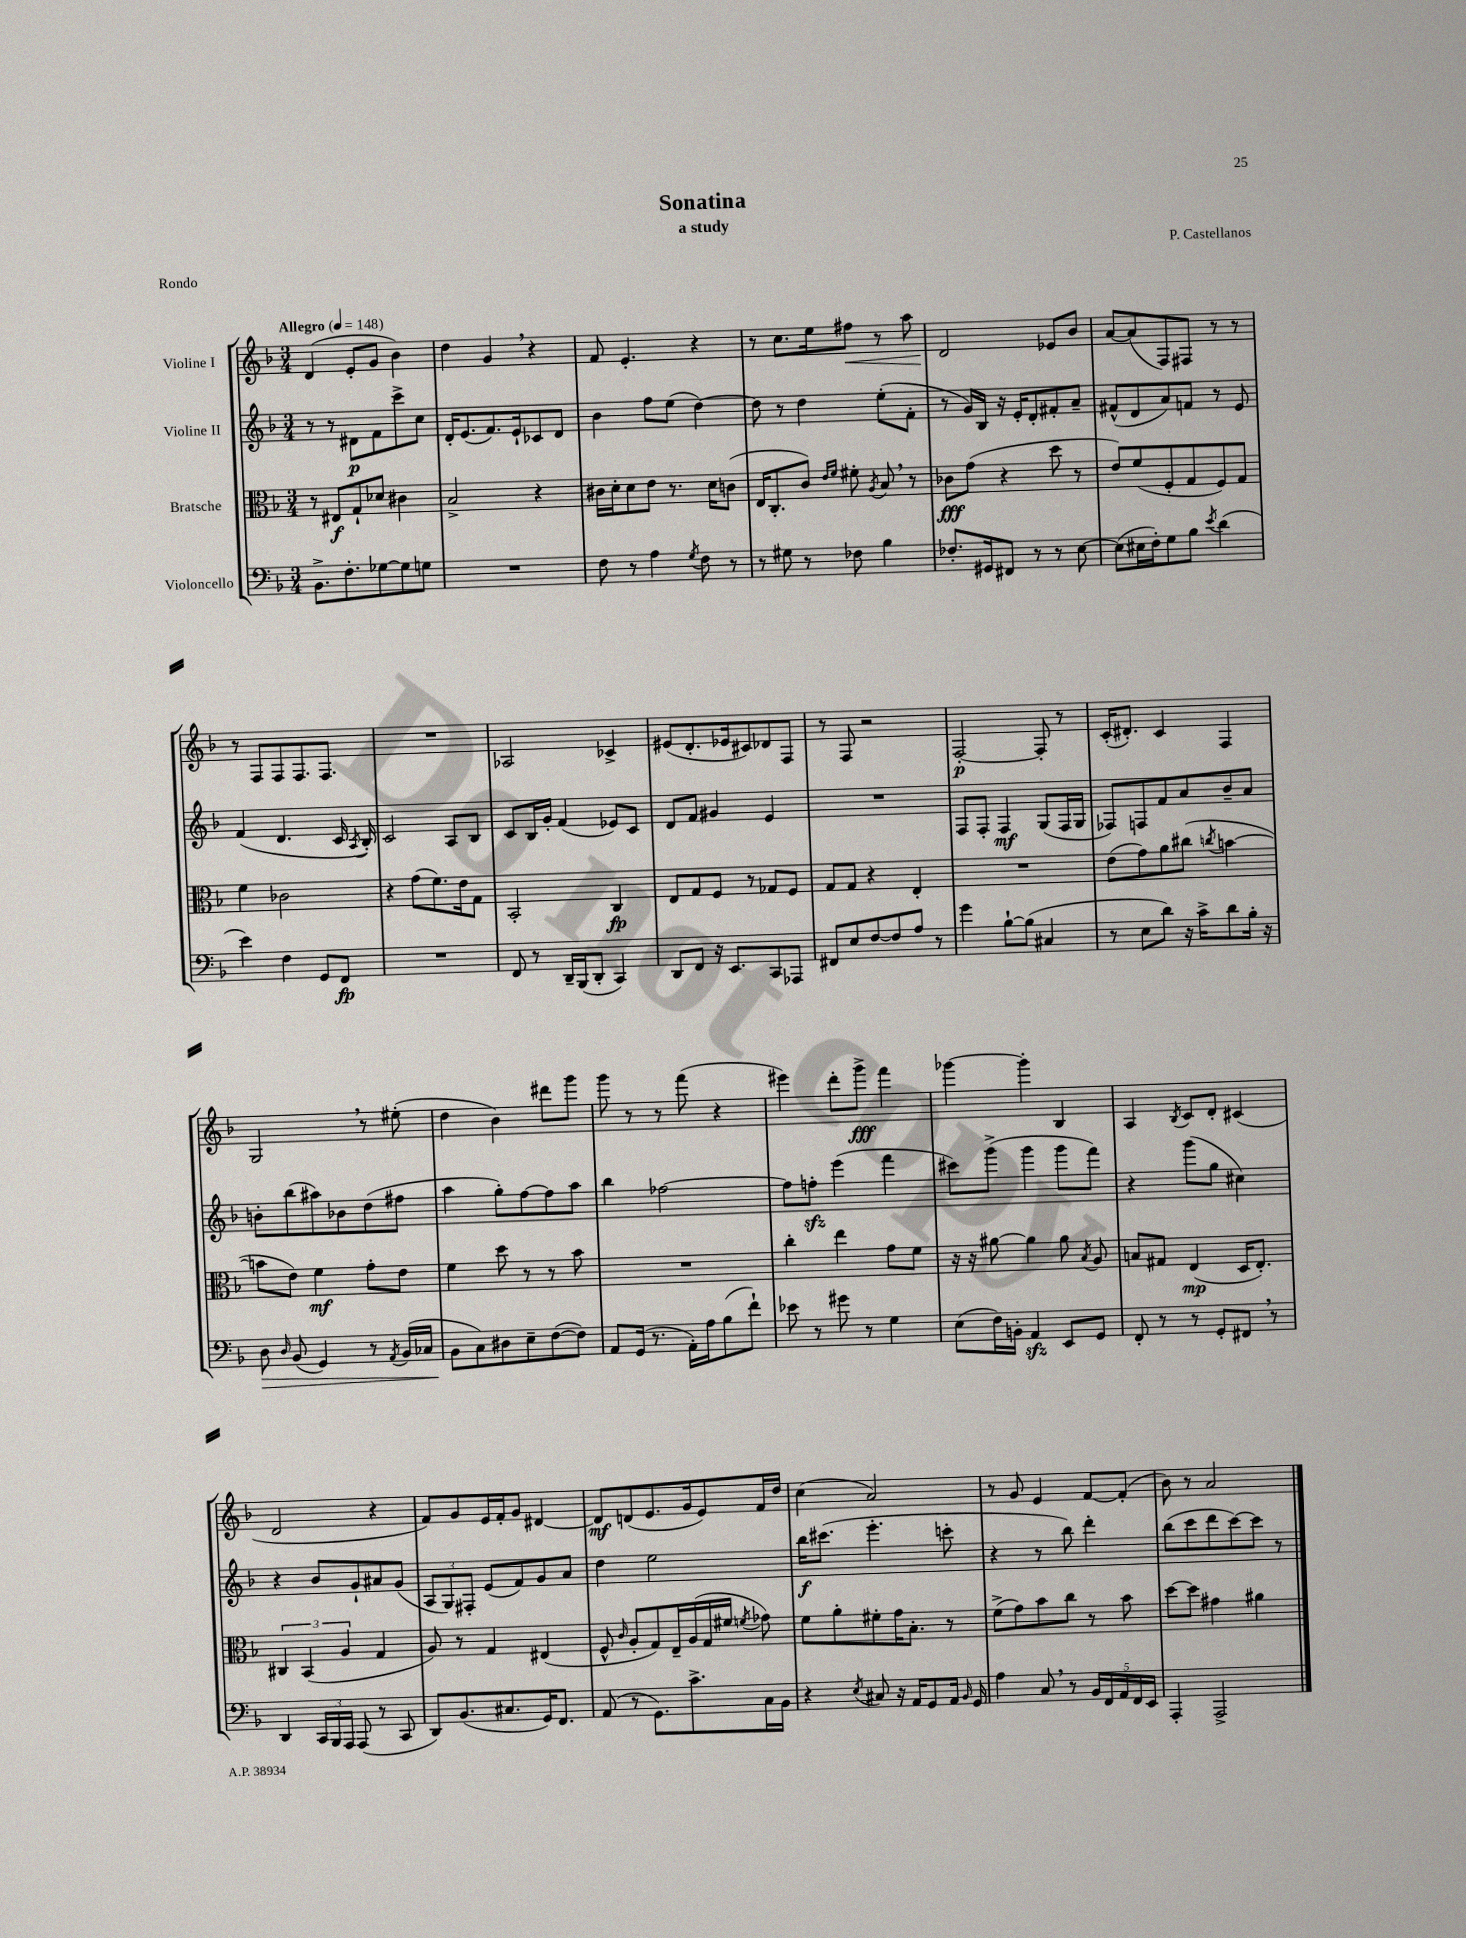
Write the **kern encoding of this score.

**kern	**dynam	**kern	**dynam	**kern	**dynam	**kern	**dynam
*part4	*part4	*part3	*part3	*part2	*part2	*part1	*part1
*staff4	*staff4	*staff3	*staff3	*staff2	*staff2	*staff1	*staff1
*I"Violoncello	*	*I"Bratsche	*	*I"Violine II	*	*I"Violine I	*
*clefF4	*	*clefC3	*	*clefG2	*	*clefG2	*
*k[b-]	*	*k[b-]	*	*k[b-]	*	*k[b-]	*
*M3/4	*	*M3/4	*	*M3/4	*	*M3/4	*
*MM148	*	*MM148	*	*MM148	*	*MM148	*
=1	=1	=1	=1	=1	=1	=1	=1
!	!	!	!	!	!	!LO:TX:a:B:t=Allegro	!
8.BB-^\L	.	8r	.	8r	.	(4d/	.
.	.	8E#X/L	f	8r	.	.	.
8.F'\	.	.	.	.	.	.	.
.	.	8G`/	.	8d#X\L	p	8e'/L	.
[8G-X\	.	8d-X/J	.	8f\	.	8g/J	.
8G-\]	.	4c#X\	.	8ccc^\	.	4b-\)	.
8Gn\J	.	.	.	8cc\J	.	.	.
=2	=2	=2	=2	=2	=2	=2	=2
2.r	.	2B-^/	.	16d'/KL	.	4dd\	.
.	.	.	.	(8.e/	.	.	.
.	.	.	.	8.f/)	.	4g,/	.
.	.	.	.	16e`/k	.	.	.
.	.	4r	.	8c-X/	.	4r	.
.	.	.	.	8d/J	.	.	.
=3	=3	=3	=3	=3	=3	=3	=3
8F\	.	16c#X\LL	.	4b-\	.	8f/	.
.	.	16d'\J	.	.	.	.	.
8r	.	8d\	.	.	.	4.e'/	.
4A\	.	8e\J	.	8ff\L	.	.	.
.	.	8.r	.	(8ee\J	.	.	.
8qG/	.	.	.	.	.	.	.
8F\	.	.	.	[4dd\)	.	4r	.
.	.	16d\KL	.	.	.	.	.
8r	.	(8cn\J	.	.	.	.	.
=4	=4	=4	=4	=4	=4	=4	=4
8r	.	16E/KL	.	8dd\]	.	8r	.
.	.	8.C'/	.	.	.	.	.
8G#X\	.	.	.	8r	.	8.cc\L	.
8r	.	8c/J)	.	4dd\	.	.	.
.	.	.	.	.	.	16ee\k	.
.	.	16qqe/LL	.	.	.	.	.
.	.	16qqf/JJ	.	.	.	.	.
!	!	!	!	!	!	!	!LO:HP:b
8F-X\	.	8f#X'\	.	.	.	8ff#X\J	<
.	.	8qA/	.	.	.	.	.
4B-\	.	8B-,/	.	(8ee'\L	.	8r	.
.	.	8r	.	8f'\J	.	8aa\	.
=5	=5	=5	=5	=5	=5	=5	=5
8.F-X'/L	.	8c-X\L	fff	8r	.	2d/	.
.	.	(8g\J	.	16g/LL)	.	.	.
16GG#X/k	.	.	.	16B-/JJ	.	.	.
8FF#X/J	.	4r	.	16r	.	.	.
.	.	.	.	16e'/KL	.	.	.
8r	.	.	.	8d'/	.	.	.
8r	.	8dd\	.	8f#X'/	.	8e-X/L	[
[8E\	.	8r	.	8a~/J	.	8b-/J	.
=6	=6	=6	=6	=6	=6	=6	=6
(8E\L]	.	8e/L)	.	(8f#X^^/L	.	[8a/L	.
16E#X\L	.	(8f/	.	8d/	.	(8a/]	.
16F'\J)	.	.	.	.	.	.	.
8G\	.	8F'/	.	8a/)	.	8F/)	.
8B-\J	.	8G/	.	8fn/J	.	8F#X/J	.
8qe/	.	.	.	.	.	.	.
(4d\	.	8F/)	.	8r	.	8r	.
.	.	8G/J	.	8e/	.	8r	.
!!LO:LB:g=z
=7	=7	=7	=7	=7	=7	=7	=7
4e\)	.	4f\	.	(4f/	.	8r	.
.	.	.	.	.	.	8F/L	.
4F\	.	2c-X\	.	4.d/	.	8F/	.
.	.	.	.	.	.	8.F/	.
8GG/L	.	.	.	.	.	.	.
.	.	.	.	.	.	8.F/J	.
8FF/J	fp	.	.	16c/	.	.	.
.	.	.	.	8qA/	.	.	.
.	.	.	.	16B-'/)	.	.	.
=8	=8	=8	=8	=8	=8	=8	=8
2.r	.	4r	.	2c/	.	2.r	.
.	.	(8g\L	.	.	.	.	.
.	.	8.f\)	.	.	.	.	.
.	.	.	.	8A/L	.	.	.
.	.	16e\k	.	.	.	.	.
.	.	8G\J	.	8B-/J	.	.	.
=9	=9	=9	=9	=9	=9	=9	=9
8FF/	.	2BB-'/	.	8c/L	.	2A-X/	.
8r	.	.	.	16B-/L	.	.	.
.	.	.	.	16g'/JJ	.	.	.
16DD~/LL	.	.	.	(4f/	.	.	.
(16BBB-/J	.	.	.	.	.	.	.
8DD'/J	.	.	.	.	.	.	.
4CC/)	.	4C/	fp	8e-X/L)	.	4c-X^/	.
.	.	.	.	8c/J	.	.	.
=10	=10	=10	=10	=10	=10	=10	=10
8DD/L	.	8E/L	.	8d/L	.	(8e#X/L	.
8FF/J	.	8G/	.	8f/J	.	8.d'/	.
16r	.	8F/J	.	4g#X/	.	.	.
8.EE/L	.	.	.	.	.	16e-X/k	.
.	.	8r	.	.	.	8c#X/)	.
8CC/	.	8G-X/L	.	4e/	.	8d-X/	.
8AAA-X/J	.	8F/J	.	.	.	8F/J	.
=11	=11	=11	=11	=11	=11	=11	=11
8FF#X/L	.	8G/L	.	2.r	.	8r	.
8E/	.	8G/J	.	.	.	8F/	.
[8F/	.	4r	.	.	.	2r	.
8F/]	.	.	.	.	.	.	.
8A/J	.	4E'/	.	.	.	.	.
8r	.	.	.	.	.	.	.
=12	=12	=12	=12	=12	=12	=12	=12
4g\	.	2.r	.	8F/L	.	[2F'/	p
.	.	.	.	8F'/J	.	.	.
[8B-`\L	.	.	.	4F/	mf	.	.
(8B-\J]	.	.	.	.	.	.	.
4C#X/	.	.	.	(8G/L	.	8F'/]	.
.	.	.	.	16F/L	.	8r	.
.	.	.	.	16G/JJ	.	.	.
=13	=13	=13	=13	=13	=13	=13	=13
8r	.	(8e\L	.	8F-X/L)	.	(16c'/KL	.
.	.	.	.	.	.	8.d#X'/J)	.
8E\L	.	8g\)	.	8Fn/	.	.	.
8d\J)	.	8a\	.	8f/	.	4c/	.
16r	.	(8cc#X\J	.	8a/	.	.	.
16c^\KL	.	.	.	.	.	.	.
.	.	8qccn/	.	.	.	.	.
8d\	.	[4bn\	.	8b-~/	.	4F/	.
16B-'\Jk	.	.	.	8a/J	.	.	.
16r	.	.	.	.	.	.	.
!!LO:LB:g=z
=14	=14	=14	=14	=14	=14	=14	=14
!	!LO:HP:b	!	!	!	!	!	!
8D\	>	8bn\L]	.	8bn'\L	.	2G,/	.
16qqD/	.	.	.	.	.	.	.
(8BB-/	.	8e\J)	.	(8bb-\	.	.	.
4GG/)	.	4f\	mf	8aa#X\)	.	.	.
.	.	.	.	8b-X\	.	.	.
8r	.	8g'\L	.	(8dd\	.	8r	.
8qAA/	.	.	.	.	.	.	.
(16BB-/LL	.	8e\J	.	8ff#X\J	.	(8ee#X'\	.
16C-X/JJ	.	.	.	.	.	.	.
=15	=15	=15	=15	=15	=15	=15	=15
8BB-\L	.	4f\	.	4aa\	.	4dd\	.
8C\)	]	.	.	.	.	.	.
8D#X\	.	8dd\	.	8gg'\L)	.	4b-\)	.
8E~\	.	8r	.	[8ff\	.	.	.
([8F\	.	8r	.	8ff\]	.	8ddd#X\L	.
8F\J])	.	8b-\	.	8aa\J	.	8ggg\J	.
=16	=16	=16	=16	=16	=16	=16	=16
8AA/L	.	2.r	.	4bb-\	.	8ggg\	.
(16GG/Jk	.	.	.	.	.	8r	.
8.r	.	.	.	.	.	.	.
.	.	.	.	[2ff-X\	.	8r	.
16AA'\LL)	.	.	.	.	.	(8fff\	.
16A\J	.	.	.	.	.	.	.
(8B-\	.	.	.	.	.	4r	.
8f`\J)	.	.	.	.	.	.	.
=17	=17	=17	=17	=17	=17	=17	=17
8e-X\	.	4cc'\	.	8ff-\L]	.	4eee#X\)	.
8r	.	.	.	8ffnzz'\J	.	.	.
8g#X\	.	4ee\	.	(4eee\	.	8ddd'\L	.
8r	.	.	.	.	.	8ggg^\J	fff
4G\	.	8g\L	.	4fff\	.	4fff\	.
.	.	8f\J	.	.	.	.	.
=18	=18	=18	=18	=18	=18	=18	=18
(8E\L	.	16r	.	8ccc#X\L)	.	[4ggg-X\	.
.	.	16r	.	.	.	.	.
16F\L)	.	[8a#X\	.	(8ggg^\J	.	.	.
16BBn'\JJ	.	.	.	.	.	.	.
4AAzz/	.	4a#\]	.	4ggg\	.	4ggg-'\]	.
8EE/L	.	8a#\	.	8ggg\L	.	4B-/	.
.	.	8qB-/	.	.	.	.	.
8GG/J	.	8A/	.	8fff\J)	.	.	.
=19	=19	=19	=19	=19	=19	=19	=19
8FF'/	.	8Bn/L	.	4r	.	4A/	.
8r	.	8G#X/J	.	.	.	.	.
.	.	.	.	.	.	8qB-/	.
8r	.	(4E/	mp	(8ggg\L	.	8c/L	.
8GG'/L	.	.	.	8gg\J	.	8d'/J	.
8FF#X,/J	.	16D/KL	.	4cc#X\)	.	(4c#X/	.
.	.	8.E'/J)	.	.	.	.	.
8r	.	.	.	.	.	.	.
!!LO:LB:g=z
=20	=20	=20	=20	=20	=20	=20	=20
4DD/	.	6C#X/	.	4r	.	2d/	.
.	.	(6BB-/	.	.	.	.	.
24CC/LL	.	.	.	8b-/L	.	.	.
24BBB-/	.	.	.	.	.	.	.
24AAA/JJ	.	6A/	.	.	.	.	.
(8AAA/	.	.	.	8g`/	.	.	.
8r	.	4G/	.	8a#X/	.	4r	.
8CC/	.	.	.	(8g/J	.	.	.
=21	=21	=21	=21	=21	=21	=21	=21
8DD/L)	.	8A/)	.	12A/L	.	8f/L)	.
.	.	.	.	12G/)	.	.	.
(8.BB-/	.	8r	.	.	.	8g/	.
.	.	.	.	12F#X'/J	.	.	.
.	.	4G/	.	(8e/L	.	16e/L	.
8.C#X/	.	.	.	.	.	16f'/J	.
.	.	.	.	8f/)	.	8g/J	.
16GG/K)	.	(4E#X/	.	8g/	.	[4d#X/	.
8.FF/J	.	.	.	.	.	.	.
.	.	.	.	8a/J	.	.	.
=22	=22	=22	=22	=22	=22	=22	=22
(8AA/	.	8F^^/	.	4dd\	.	8d#/L]	mf
.	.	16qqc/	.	.	.	.	.
8r	.	8A'/L	.	.	.	(8dn/	.
8.GG\L)	.	8G/)	.	2ee\	.	8.e/	.
.	.	16E~/L	.	.	.	.	.
8.c^\	.	(16A/	.	.	.	16g/k	.
.	.	16G/	.	.	.	8e/)	.
.	.	16f#X/JJ	.	.	.	.	.
.	.	8qfn/	.	.	.	.	.
16C\L	.	8g-X\)	.	.	.	16f/L	.
16BB-\JJ	.	.	.	.	.	16dd/JJ	.
=23	=23	=23	=23	=23	=23	=23	=23
4r	.	8f\L	.	16bb-\KL	f	(4cc\	.
.	.	.	.	(8.ccc#X\J	.	.	.
.	.	8a'\	.	.	.	.	.
8qE/	.	.	.	.	.	.	.
8C#X/	.	8f#X'\	.	4.eee'\	.	2a/)	.
16r	.	16g\K	.	.	.	.	.
16AA/KL	.	8.B-'\J	.	.	.	.	.
8GG/	.	.	.	.	.	.	.
16AA/Jk	.	8r	.	8cccn'\	.	.	.
16qqBB-/	.	.	.	.	.	.	.
16GG/	.	.	.	.	.	.	.
=24	=24	=24	=24	=24	=24	=24	=24
4A\	.	(8f^\L	.	4r	.	8r	.
.	.	8g\)	.	.	.	8g/	.
8C,/	.	8b-\	.	8r	.	4e/	.
8r	.	8cc\J	.	8bb-\)	.	.	.
20BB-/LL	.	8r	.	4ddd'\	.	[8f/L	.
20FF/	.	.	.	.	.	.	.
20AA/	.	.	.	.	.	.	.
.	.	8b-\	.	.	.	(8f'/J]	.
20FF/	.	.	.	.	.	.	.
20EE/JJ	.	.	.	.	.	.	.
=25	=25	=25	=25	=25	=25	=25	=25
4AAA'/	.	[8dd\L	.	(8bb-\L	.	8b-\)	.
.	.	8dd\J]	.	8ccc\	.	8r	.
2AAA^/	.	4g#X\	.	8ddd\	.	2a/	.
.	.	.	.	[8ccc\)	.	.	.
.	.	4a#X\	.	8ccc\J]	.	.	.
.	.	.	.	8r	.	.	.
==	==	==	==	==	==	==	==
*-	*-	*-	*-	*-	*-	*-	*-
